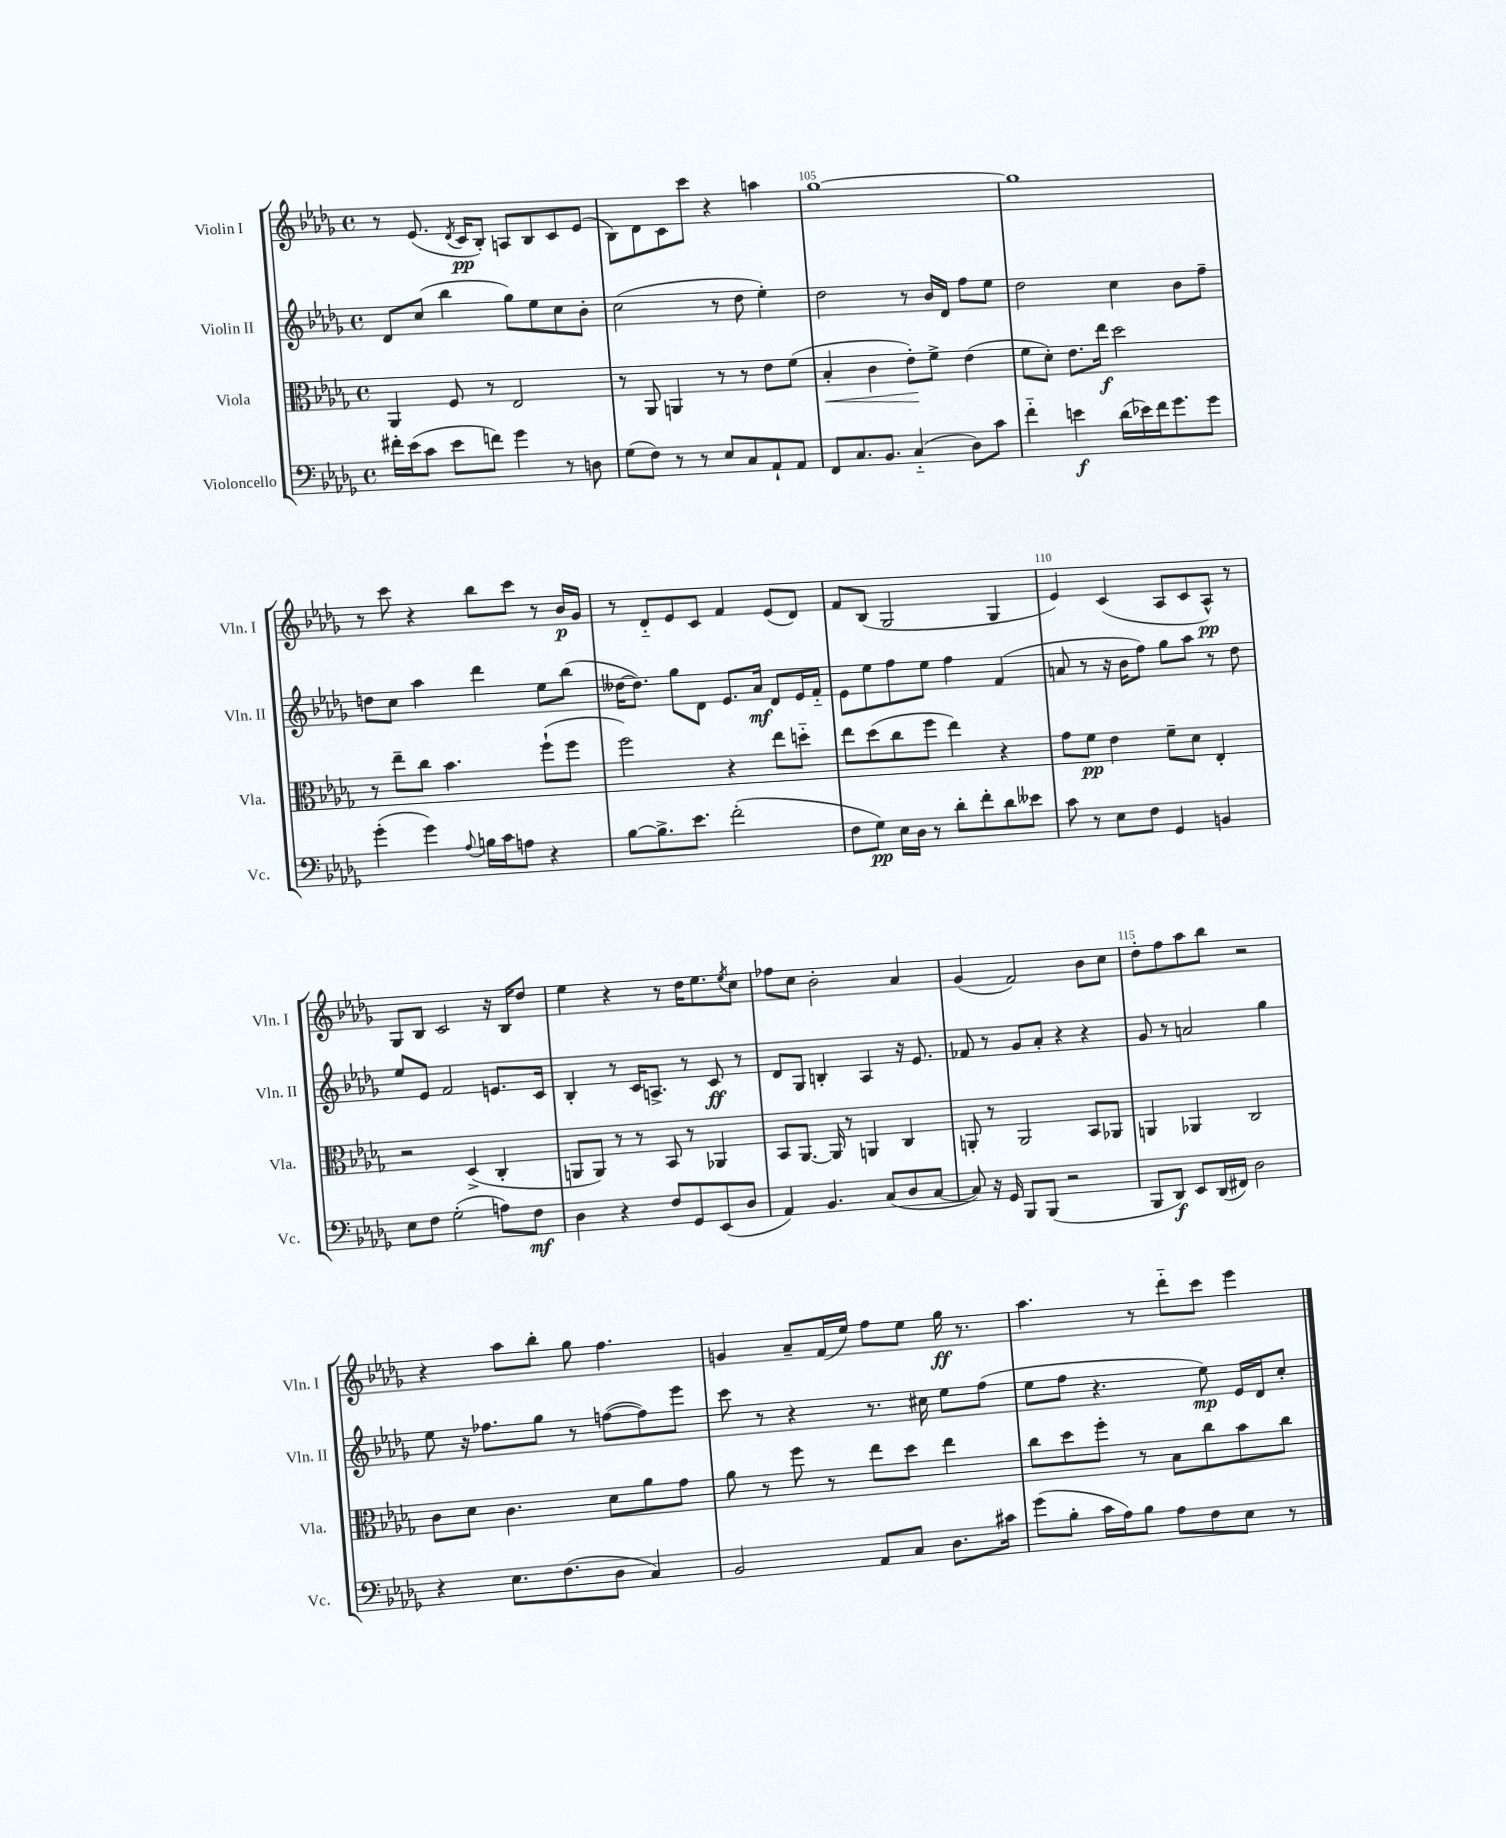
<<
\new StaffGroup <<
\new Staff = "s0" \with { instrumentName = "Violin I" shortInstrumentName = "Vln. I" } {
    \clef treble \key des \major \defaultTimeSignature \time 4/4
    r8 ees'8.( \acciaccatura { des'8 } c'16\pp bes8-.) a8 bes8 c'8 ees'8( |
    bes8) des'8 c'8 c'''8 r4 a''4 |
    ges''1~ |
    ges''1 |
    r8 c'''8 r4 bes''8 c'''8 r8 bes'16\p ges'16 |
    r8 des'8-_ ees'8 c'8 f'4 ees'8( des'8) |
    f'8 bes8( ges2 ges4 |
    ees'4) c'4( aes8 c'8 aes8-^\pp) r8 |
    ges8 bes8 c'2 r16 bes16 des''8 |
    ees''4 r4 r8 des''16 ees''8. \acciaccatura { ees''8 } c''8 |
    fes''8 c''8 bes'2-. aes'4 |
    ges'4( f'2) bes'8 c''8 |
    des''8-. f''8 aes''8 bes''8 r2 |
    r4 aes''8 bes''8-. ges''8 f''4. |
    g'4 aes'8-- f'16( ees''16) f''8 ees''8 ges''16\ff r8. |
    aes''4. r8 des'''8-_ c'''8 ees'''4 \bar "|." |
}
\new Staff = "s1" \with { instrumentName = "Violin II" shortInstrumentName = "Vln. II" } {
    \clef treble \key des \major \defaultTimeSignature \time 4/4
    des'8 c''8( bes''4 ges''8) ees''8 c''8 bes'8-. |
    c''2( r8 des''8 ees''4-.) |
    des''2 r8 bes'16 des'16 f''8 ees''8 |
    des''2 c''4 bes'8 f''8-- |
    d''8 c''8 aes''4 des'''4 ees''8 bes''8( |
    deses''16~ deses''8.) ges''8 des'8 ees'8. aes'16\mf des'8 ees'16 f'16-_ |
    ees'8 ees''8 f''8 ees''8 f''4 f'4( |
    a'8 r8 r16 bes'16 f''8) ges''8 aes''8 r8 des''8 |
    ees''8 ees'8 f'2 e'8. c'16 |
    bes4-. r8 c'16 a8.-> r8 c'8\ff r8 |
    des'8 ges8 b4-. aes4 r16 ees'8. |
    fes'8 r8 ges'8 aes'8-. r4 r4 |
    ges'8 r8 a'2 ges''4 |
    ees''8 r16 fes''8. ges''8 r8 f''8~( f''8) ees'''8 |
    c'''8 r8 r4 r8. cis''16 ees''8 f''8( |
    ees''8 f''8 r4. ees''8\mp) ees'16 des'16 c''8-. \bar "|." |
}
\new Staff = "s2" \with { instrumentName = "Viola" shortInstrumentName = "Vla." } {
    \clef alto \key des \major \defaultTimeSignature \time 4/4
    aes,4 f8 r8 ees2 |
    r8 aes,8 a,4 r8 r8 ees'8 f'8( |
    bes4-.\< c'4 ees'8-.\!) f'8-> ees'4( |
    f'8 des'8-.) ees'8. ees''16\f des''2 |
    r8 ees''8-- c''8 bes'4. f''8-!( f''8 |
    f''2) r4 ees''8 d''8-_ |
    ees''8 des''8( c''8 f''8 ees''4) r4 |
    ges'8 f'8\pp ees'4 f'8-- des'8 ees4-. |
    r2 des4->( c4-. |
    a,8 a,8) r8 r8 bes,8 r8 aes,4 |
    bes,8 aes,8.~ aes,16 r8 a,4 c4 |
    a,8-. r8 a,2 bes,8 aes,8 |
    a,4 aes,4 c2 |
    c'8 des'8 c'4. des'8 aes'8 ges'8 |
    aes'8 r8 f''8 r8 ees''8 des''8 ees''4 |
    c''8 des''8 f''8-. r8 bes8 c''8 bes'8 c''8 \bar "|." |
}
\new Staff = "s3" \with { instrumentName = "Violoncello" shortInstrumentName = "Vc." } {
    \clef bass \key des \major \defaultTimeSignature \time 4/4
    fis'16-. ees'16( c'8 ees'8 f'8) ges'4 r8 d8 |
    ges8( f8) r8 r8 ees8 c8 aes,8-! aes,8 |
    f,8 c8. bes,8. c4-_( des8) c'8 |
    f'4-_ e'4\f des'16( ees'16) f'16 ges'8. ges'8 |
    ges'4-.( ges'4) \appoggiatura { aes8 } b16 c'16 a8 r4 |
    bes8~ bes8.-> ees'8. f'2-.( |
    f8 ges8\pp) ees16 des16 r8 des'8-. f'8-. des'8 eeses'8 |
    c'8 r8 ees8 f8 ges,4 b,4 |
    ees8 f8 ges2-.( a8) f8\mf |
    des4 r4 f8 ges,8 ees,8( des8 |
    aes,4) bes,4. c8( des8 c8~ |
    c8) r16 ges,16 bes,,8 bes,,8( r2 |
    bes,,8 des,8\f) ees,8 des,16( fis,16) des2 |
    r4 ees8. f8.( des8 c4) |
    bes,2 aes,8 c8 des8. cis'16 |
    ges'8( bes8-. c'16 aes16) bes8 aes8 f8 ees8 r8 \bar "|." |
}
>>
>>
\layout { \context { \Score currentBarNumber = #103 \override BarNumber.break-visibility = ##(#f #t #t) barNumberVisibility = #(every-nth-bar-number-visible 5) } }
